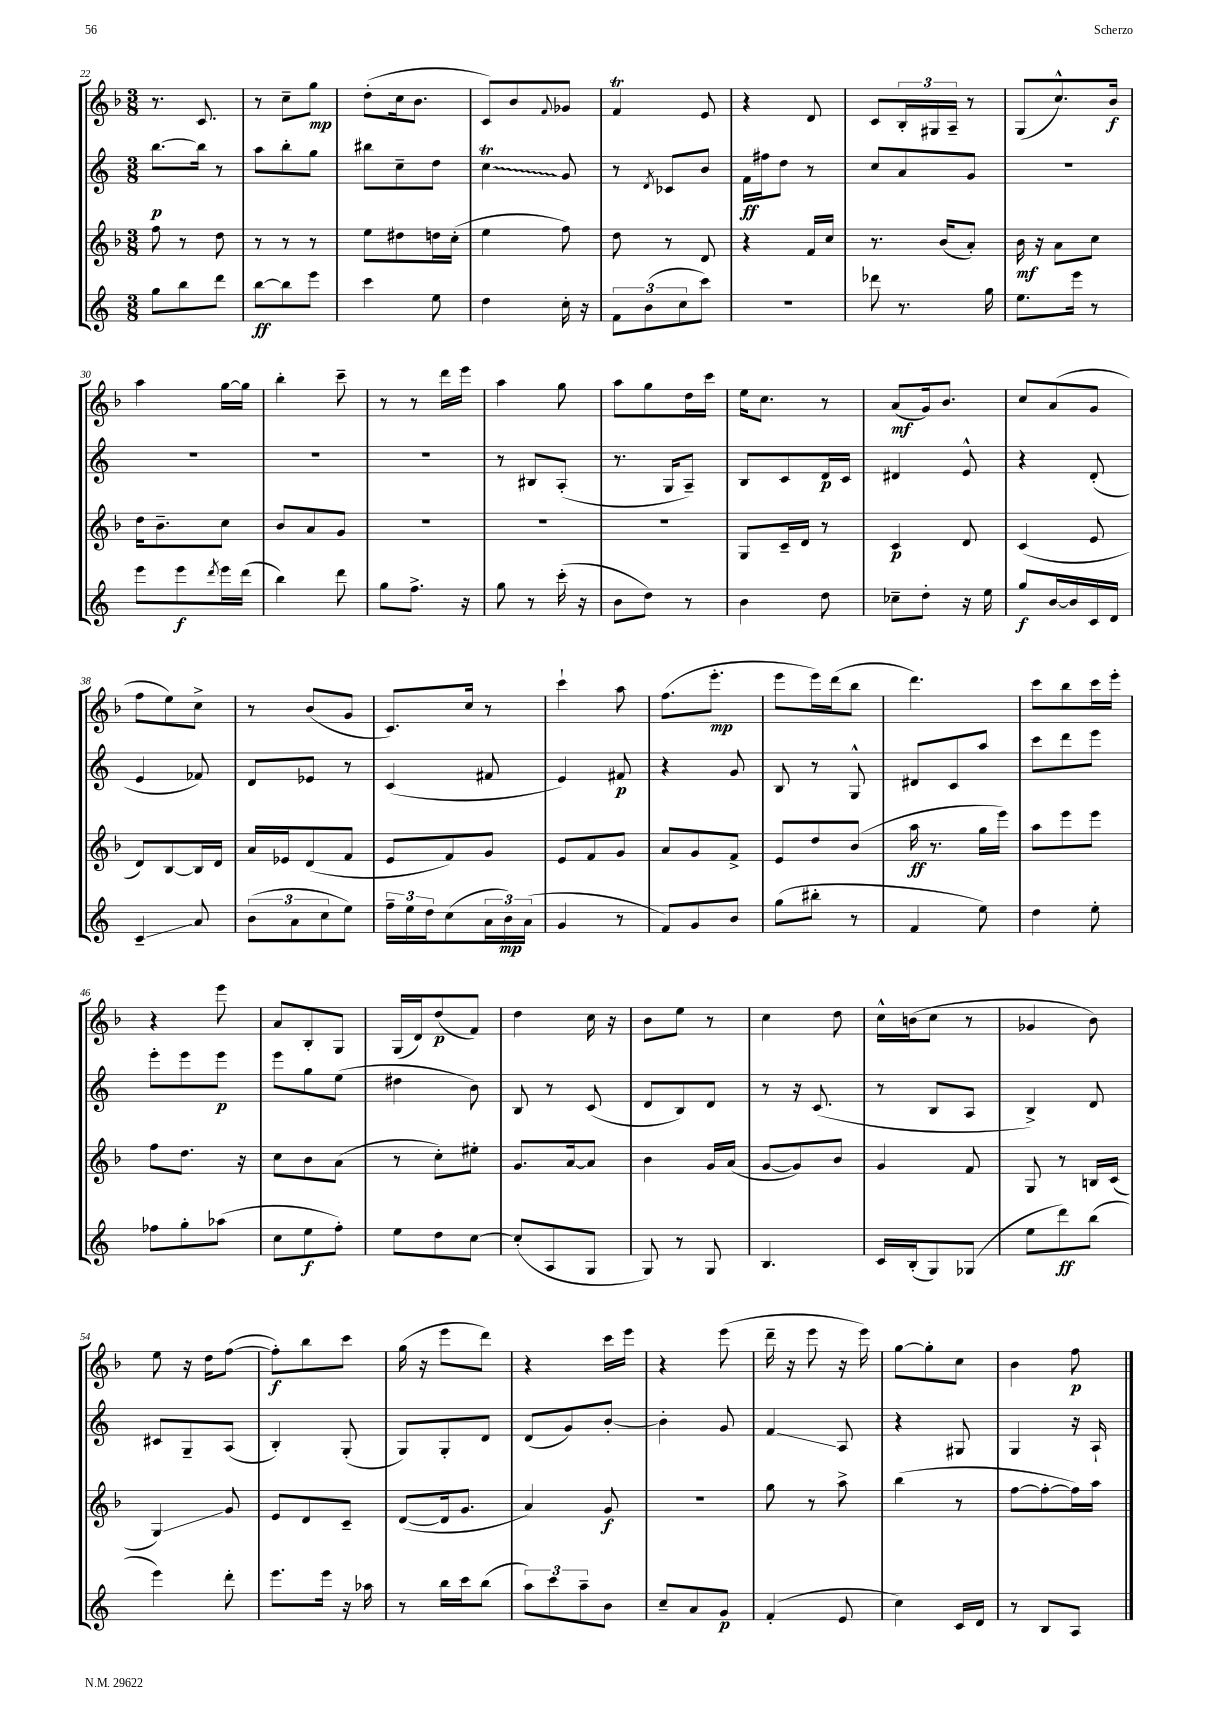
<<
\new StaffGroup <<
\new Staff = "s0" {
    \clef treble \key f \major \numericTimeSignature \time 3/8
    r8. c'8. |
    r8 c''8-- g''8\mp |
    d''8-.( c''16 bes'8. |
    c'8) bes'8 \appoggiatura { f'8 } ges'8 |
    f'4\trill e'8 |
    r4 d'8 |
    c'8 \tuplet 3/2 { bes16-. gis16 a16-- } r8 |
    g8( c''8.-^) bes'16\f |
    a''4 g''16~ g''16 |
    bes''4-. c'''8-- |
    r8 r8 d'''16 e'''16 |
    a''4 g''8 |
    a''8 g''8 d''16 c'''16 |
    e''16 c''8. r8 |
    a'8\mf( g'16) bes'8. |
    c''8 a'8( g'8 |
    f''8 e''8) c''8-> |
    r8 bes'8( g'8 |
    c'8.) c''16 r8 |
    c'''4-! a''8 |
    f''8.( e'''8.-.\mp |
    e'''8 e'''16) d'''16( bes''8 |
    d'''4.) |
    c'''8 bes''8 c'''16 e'''16-. |
    r4 e'''8 |
    a'8 bes8-. g8 |
    g16( d'16) d''8\p( f'8) |
    d''4 c''16 r16 |
    bes'8 e''8 r8 |
    c''4 d''8 |
    c''16-^ b'16( c''8 r8 |
    ges'4 bes'8) |
    e''8 r16 d''16 f''8~( |
    f''8-.\f) bes''8 c'''8 |
    g''16( r16 e'''8 d'''8) |
    r4 c'''16 e'''16 |
    r4 e'''8( |
    d'''16-- r16 e'''8 r16 e'''16) |
    g''8~ g''8-. c''8 |
    bes'4 f''8\p \bar "|." |
}
\new Staff = "s1" {
    \clef treble \key c \major \numericTimeSignature \time 3/8
    b''8.~\p b''16 r8 |
    a''8 b''8-. g''8 |
    bis''8 c''8-- d''8 |
    \once \override Glissando.style = #'zigzag c''4\trill\glissando g'8 |
    r8 \acciaccatura { d'8 } ces'8 b'8 |
    f'16\ff fis''16 d''8 r8 |
    c''8 a'8 g'8 |
    R4. |
    R4. |
    R4. |
    R4. |
    r8 bis8 a8-.( |
    r8. g16 a8--) |
    b8 c'8 d'16\p c'16 |
    dis'4 e'8-^ |
    r4 d'8-.( |
    e'4 fes'8) |
    d'8 ees'8 r8 |
    c'4( fis'8 |
    e'4) fis'8\p |
    r4 g'8 |
    b8 r8 g8-^ |
    dis'8 c'8 a''8 |
    c'''8 d'''8 e'''8 |
    e'''8-. e'''8 e'''8\p |
    e'''8 g''8 e''8( |
    dis''4 b'8) |
    b8 r8 c'8( |
    d'8 b8) d'8 |
    r8 r16 c'8.( |
    r8 b8 a8 |
    b4->) d'8 |
    cis'8 g8-- a8( |
    b4-.) g8-.( |
    g8) g8-. d'8 |
    d'8( g'8) b'8~-. |
    b'4-. g'8 |
    f'4\glissando a8 |
    r4 gis8 |
    g4 r16 a16-! \bar "|." |
}
\new Staff = "s2" {
    \clef treble \key f \major \numericTimeSignature \time 3/8
    f''8 r8 d''8 |
    r8 r8 r8 |
    e''8 dis''8 d''16 c''16-.( |
    e''4 f''8) |
    d''8 r8 d'8 |
    r4 f'16 c''16 |
    r8. bes'16( a'8-.) |
    bes'16\mf r16 a'8 c''8 |
    d''16 bes'8.-- c''8 |
    bes'8 a'8 g'8 |
    R4. |
    R4. |
    R4. |
    g8 c'16-- d'16 r8 |
    c'4\p d'8 |
    c'4( e'8 |
    d'8) bes8~ bes16 d'16 |
    a'16 ees'16 d'8( f'8 |
    e'8 f'8) g'8 |
    e'8 f'8 g'8 |
    a'8 g'8 f'8-> |
    e'8 d''8 bes'8( |
    a''16\ff r8. g''16 e'''16) |
    a''8 e'''8 e'''8 |
    f''8 d''8. r16 |
    c''8 bes'8 a'8( |
    r8 c''8-.) eis''8-. |
    g'8. a'16~ a'8 |
    bes'4 g'16 a'16( |
    g'8~ g'8) bes'8 |
    g'4 f'8 |
    g8 r8 b16 c'16( |
    g4\glissando) g'8 |
    e'8 d'8 c'8-- |
    d'8~( d'16 g'8. |
    a'4) g'8\f |
    R4. |
    g''8 r8 a''8-> |
    bes''4( r8 |
    f''8~ f''8~-. f''16) a''16 \bar "|." |
}
\new Staff = "s3" {
    \clef treble \key c \major \numericTimeSignature \time 3/8
    g''8 b''8 d'''8 |
    b''8~\ff b''8 e'''8 |
    c'''4 e''8 |
    d''4 c''16-. r16 |
    \tuplet 3/2 { f'8 b'8( c''8 } c'''8) |
    R4. |
    des'''8 r8. g''16 |
    e''8. e'''16 r8 |
    e'''8 e'''8\f \acciaccatura { d'''8 } e'''16 d'''16( |
    b''4) d'''8 |
    g''8 f''8.-> r16 |
    g''8 r8 c'''16-.( r16 |
    b'8 d''8) r8 |
    b'4 d''8 |
    ces''8-- d''8-. r16 e''16 |
    g''8\f b'16~ b'16 c'16 d'16 |
    c'4--\glissando a'8 |
    \tuplet 3/2 { b'8( a'8 c''8 } e''8) |
    \tuplet 3/2 { f''16-- e''16 d''16 } c''8( \tuplet 3/2 { a'16 b'16\mp) a'16( } |
    g'4 r8 |
    f'8) g'8 b'8 |
    g''8( bis''8-. r8 |
    f'4 e''8) |
    d''4 e''8-. |
    fes''8 g''8-. aes''8( |
    c''8 e''8\f f''8-.) |
    e''8 d''8 c''8~ |
    c''8-.( a8 g8 |
    g8) r8 g8 |
    b4. |
    c'16 b16-.( g8) ges8( |
    e''8 d'''8\ff) b''8( |
    e'''4) d'''8-. |
    e'''8. e'''16 r16 aes''16 |
    r8 b''16 c'''16 b''8( |
    \tuplet 3/2 { a''8) c'''8 a''8-- } b'8 |
    c''8-- a'8 g'8\p |
    f'4-.( e'8 |
    c''4) c'16 d'16 |
    r8 b8 a8 \bar "|." |
}
>>
>>
\layout { \context { \Score currentBarNumber = #22 } }
